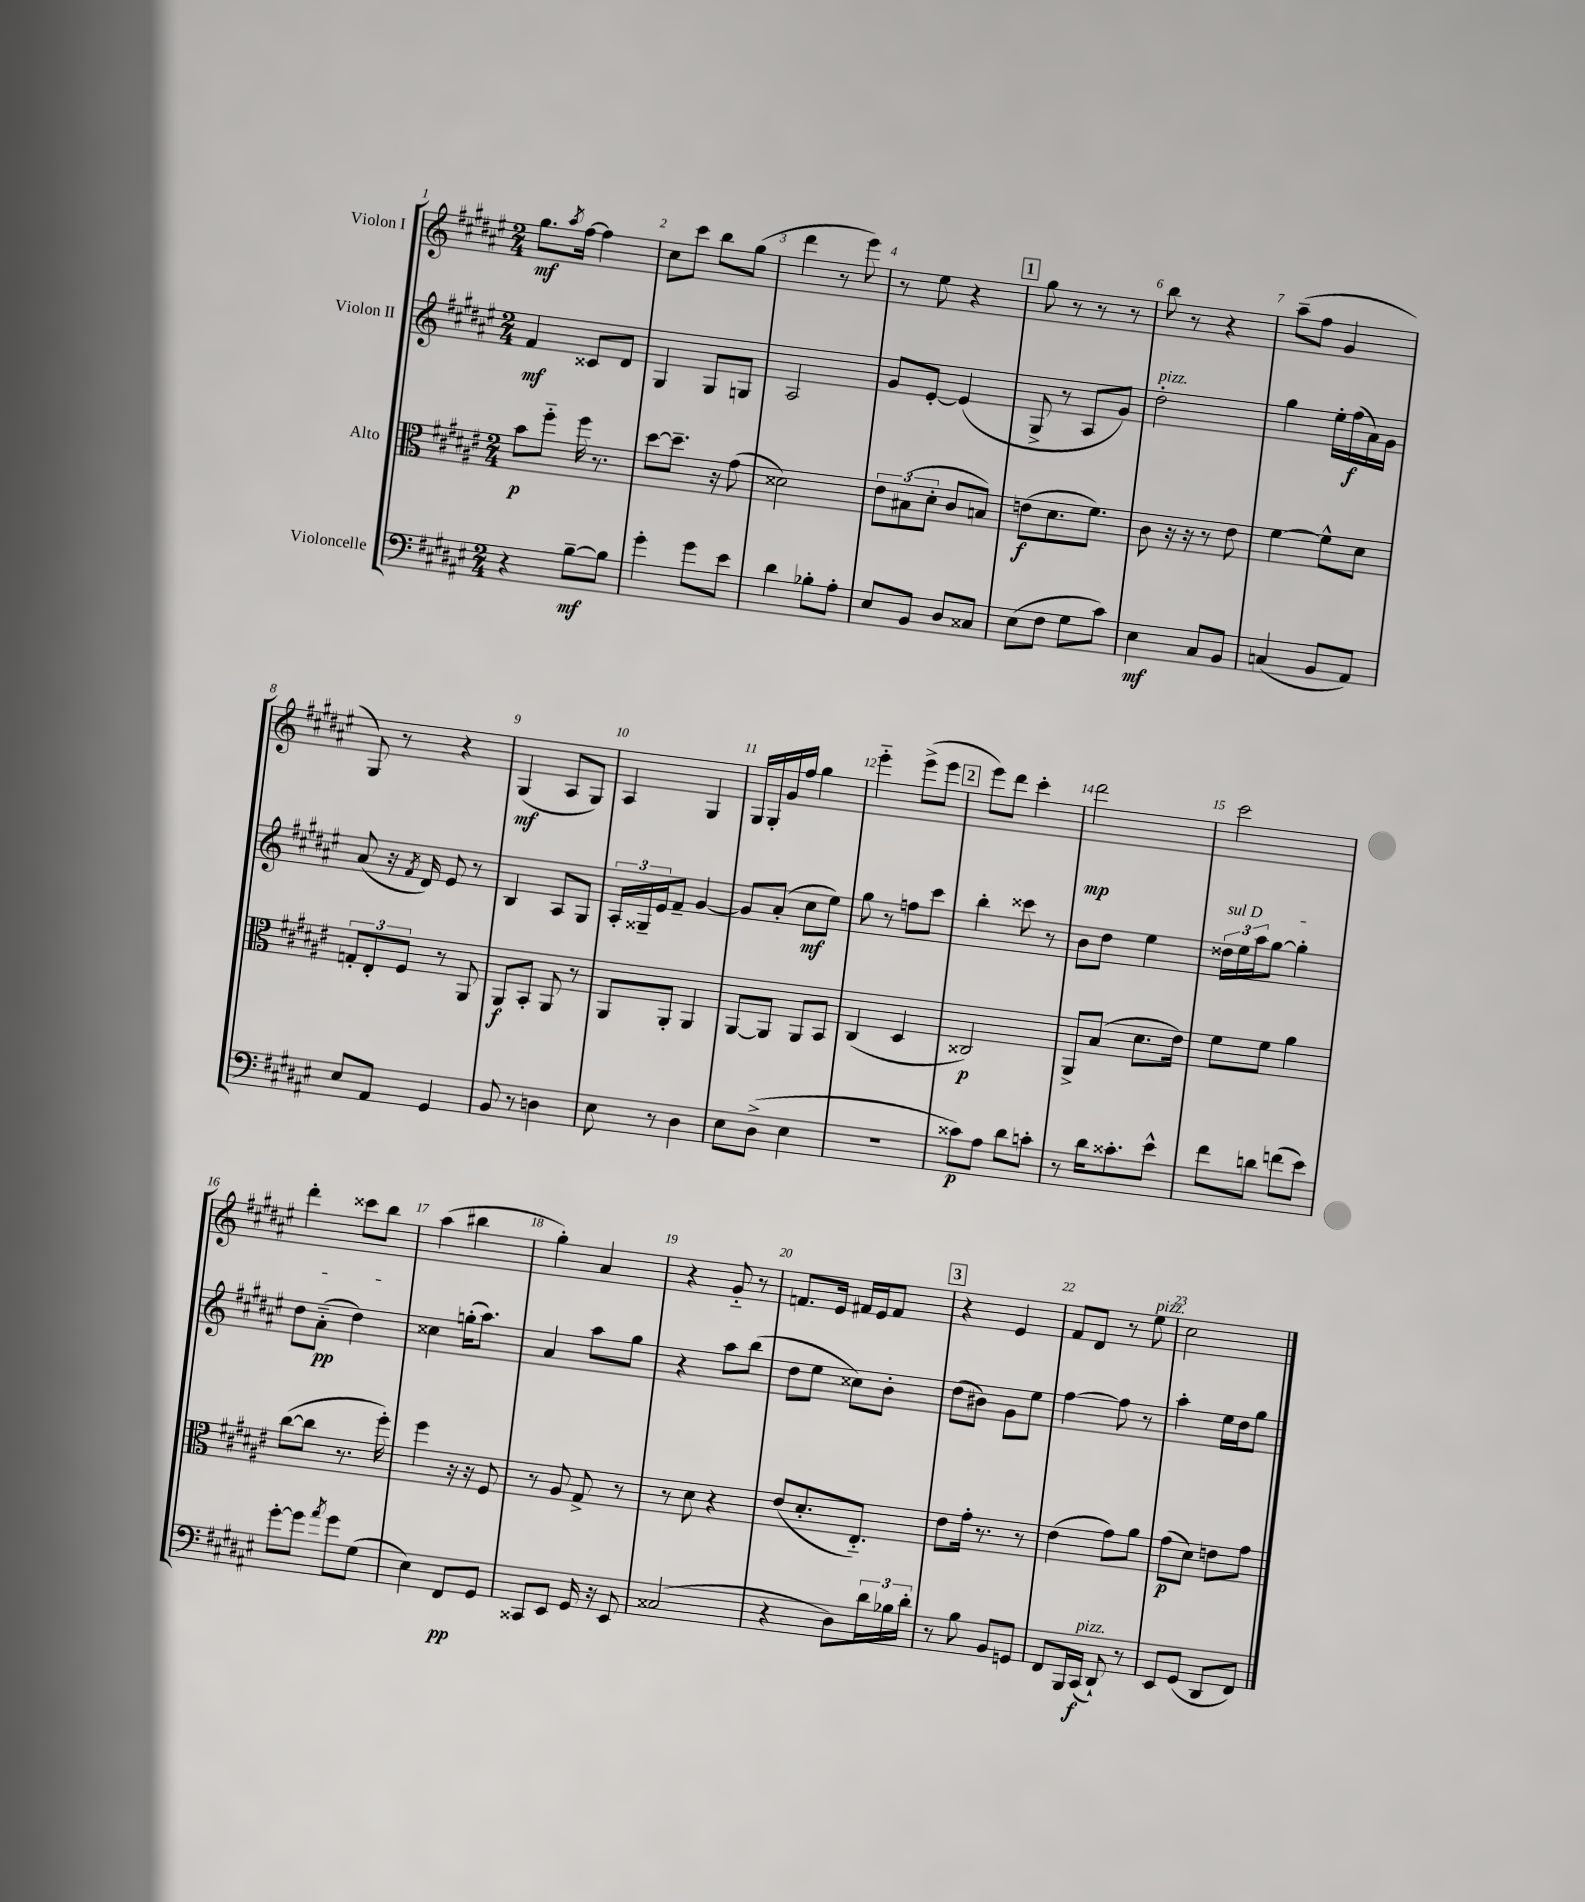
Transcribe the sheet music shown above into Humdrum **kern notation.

**kern	**kern	**kern	**kern
*staff4	*staff3	*staff2	*staff1
*clefF4	*clefC3	*clefG2	*clefG2
*k[f#c#g#d#a#e#]	*k[f#c#g#d#a#e#]	*k[f#c#g#d#a#e#]	*k[f#c#g#d#a#e#]
*M2/4	*M2/4	*M2/4	*M2/4
4r	8b	4f#	8.gg#
.	8ff#'~	.	.
.	.	.	8qaa#
.	.	.	[16ff#
[8B~	16ff#	8c##	4ff#]
.	8.r	.	.
8B]	.	8d#	.
=	=	=	=
4g#'	[8dd#	4G#	8cc#
.	8.dd#~]	.	8ccc#
8g#	.	8G#	8bb
.	16r	.	.
8e#	(8g#	8G	(8gg#
=	=	=	=
4d#	2d##)	2A#	4ddd#
8B-'	.	.	8r
8A#'	.	.	8eee#)
=	=	=	=
8E#	12e#	8g#	8r
.	(12B#	.	.
8BB	.	[8e#'	8ee#
.	12d#'	.	.
8D#	8c#	(4e#]	4r
8C##	8B)	.	.
=	=	=	=
(8E#	(8e	8G#^	8gg#
8F#	8.d#	8r	8r
8G#	.	8A#	8r
.	8.f#)	.	.
8c#)	.	8g#)	8r
=	=	=	=
4E#	8c#	2dd#'	8bb
.	16r	.	8r
.	16r	.	.
8C#	8r	.	4r
8BB	8e#	.	.
=	=	=	=
(4C	[4f#	4gg#	(8aa#~
.	.	.	8ff#
8BB	8f#^^]	16ee#'	4g#
.	.	(16ff#	.
8AA#)	8d#	16a#)	.
.	.	16g#	.
=	=	=	=
8E#	12G'	(8a#	8G#)
.	12E#'	.	.
8AA#	.	16r	8r
.	12F#	.	.
.	.	8qf#	.
.	.	16d#)	.
4GG#	8r	8e#	4r
.	8AA#	8r	.
=	=	=	=
8BB	8AA#	4B	(4G#
8r	8BB'	.	.
4D	8AA#	8A#	8A#
.	8r	8G#	8G#)
=	=	=	=
8E#	8AA#	24A#'	4A#
.	.	24G##~	.
.	.	24e#	.
8r	8AA#'	8f#~	.
4D#	4AA#	[4g#	4G#
=	=	=	=
8E#	[8AA#	8g#]	16G#
.	.	.	16G#'
(8D#^	8AA#]	(8a#'	16g#
.	.	.	16ff#
4E#	8AA#	8cc#	4gg#
.	8BB	8ee#)	.
=	=	=	=
2r	(4C#	8gg#	4eee#'~
.	.	8r	.
.	4D#	8ff	(8eee#^
.	.	8ccc#	8eee#
=	=	=	=
8c##)	2C##)	4bb'	8eee#)
8A#	.	.	8ddd#
8d#	.	8ccc##	4ccc#'
8c'	.	8r	.
=	=	=	=
8r	8AA#^	8b	2ddd#
16d#	(8B	8dd#	.
8.c##'	.	.	.
.	8.d#	4ee#	.
8e#^^	.	.	.
.	16e#)	.	.
=	=	=	=
8f#	8f#	24dd##	2ccc#
.	.	24ee#	.
.	.	24aa#	.
8d	8f#	[8gg#	.
(8f	4a#	4gg#']	.
8e#)	.	.	.
=	=	=	=
[8g#'	([8cc#	8dd#	4ddd#'
8g#]	8cc#]	(8a#'~	.
8qa#	.	.	.
8g#	8.r	4dd#)	8ccc##
(8G#	.	.	8bb
.	16ff#')	.	.
=	=	=	=
4E#)	4ff#	4cc##	(4aa#
8FF#	16r	(16gg'	4bb#
.	16r	8.aa#)	.
8GG#	8F#	.	.
=	=	=	=
8CC##	8r	4a#	4gg#')
8EE#	8A#	.	.
16GG#	8G#^	8aa#	4a#
16r	.	.	.
8EE#	8r	8gg#	.
=	=	=	=
(2C##	8r	4r	4r
.	8d#	.	.
.	4r	8aa#	8g#'~
.	.	(8bb	8r
=	=	=	=
4r	(8e#	8dd#	8.f
.	8.d#'	8ee#	.
.	.	.	16e#
8D#)	.	8cc##)	16f#
.	8.E#'~)	.	16e#
24d#	.	8b'	8f#
24B-	.	.	.
24d#'	.	.	.
=	=	=	=
8r	8e#	(8dd#	4r
8B	16g#'	8b#)	.
.	8.r	.	.
8BB	.	8g#	4e#
8GG	8r	8ee#	.
=	=	=	=
8FF#	(4e#	[4ff#	8f#
16BBB	.	.	8d#
(16CC#	.	.	.
8DD#`)	8g#)	8ff#]	8r
8r	8a#	8r	8ee#
=	=	=	=
8EE#	(8g#	4aa#'	2cc#
(8GG#	8d#)	.	.
8DD#	8e	16ee#	.
.	.	16dd#	.
8FF#)	8g#	8gg#	.
==	==	==	==
*-	*-	*-	*-
